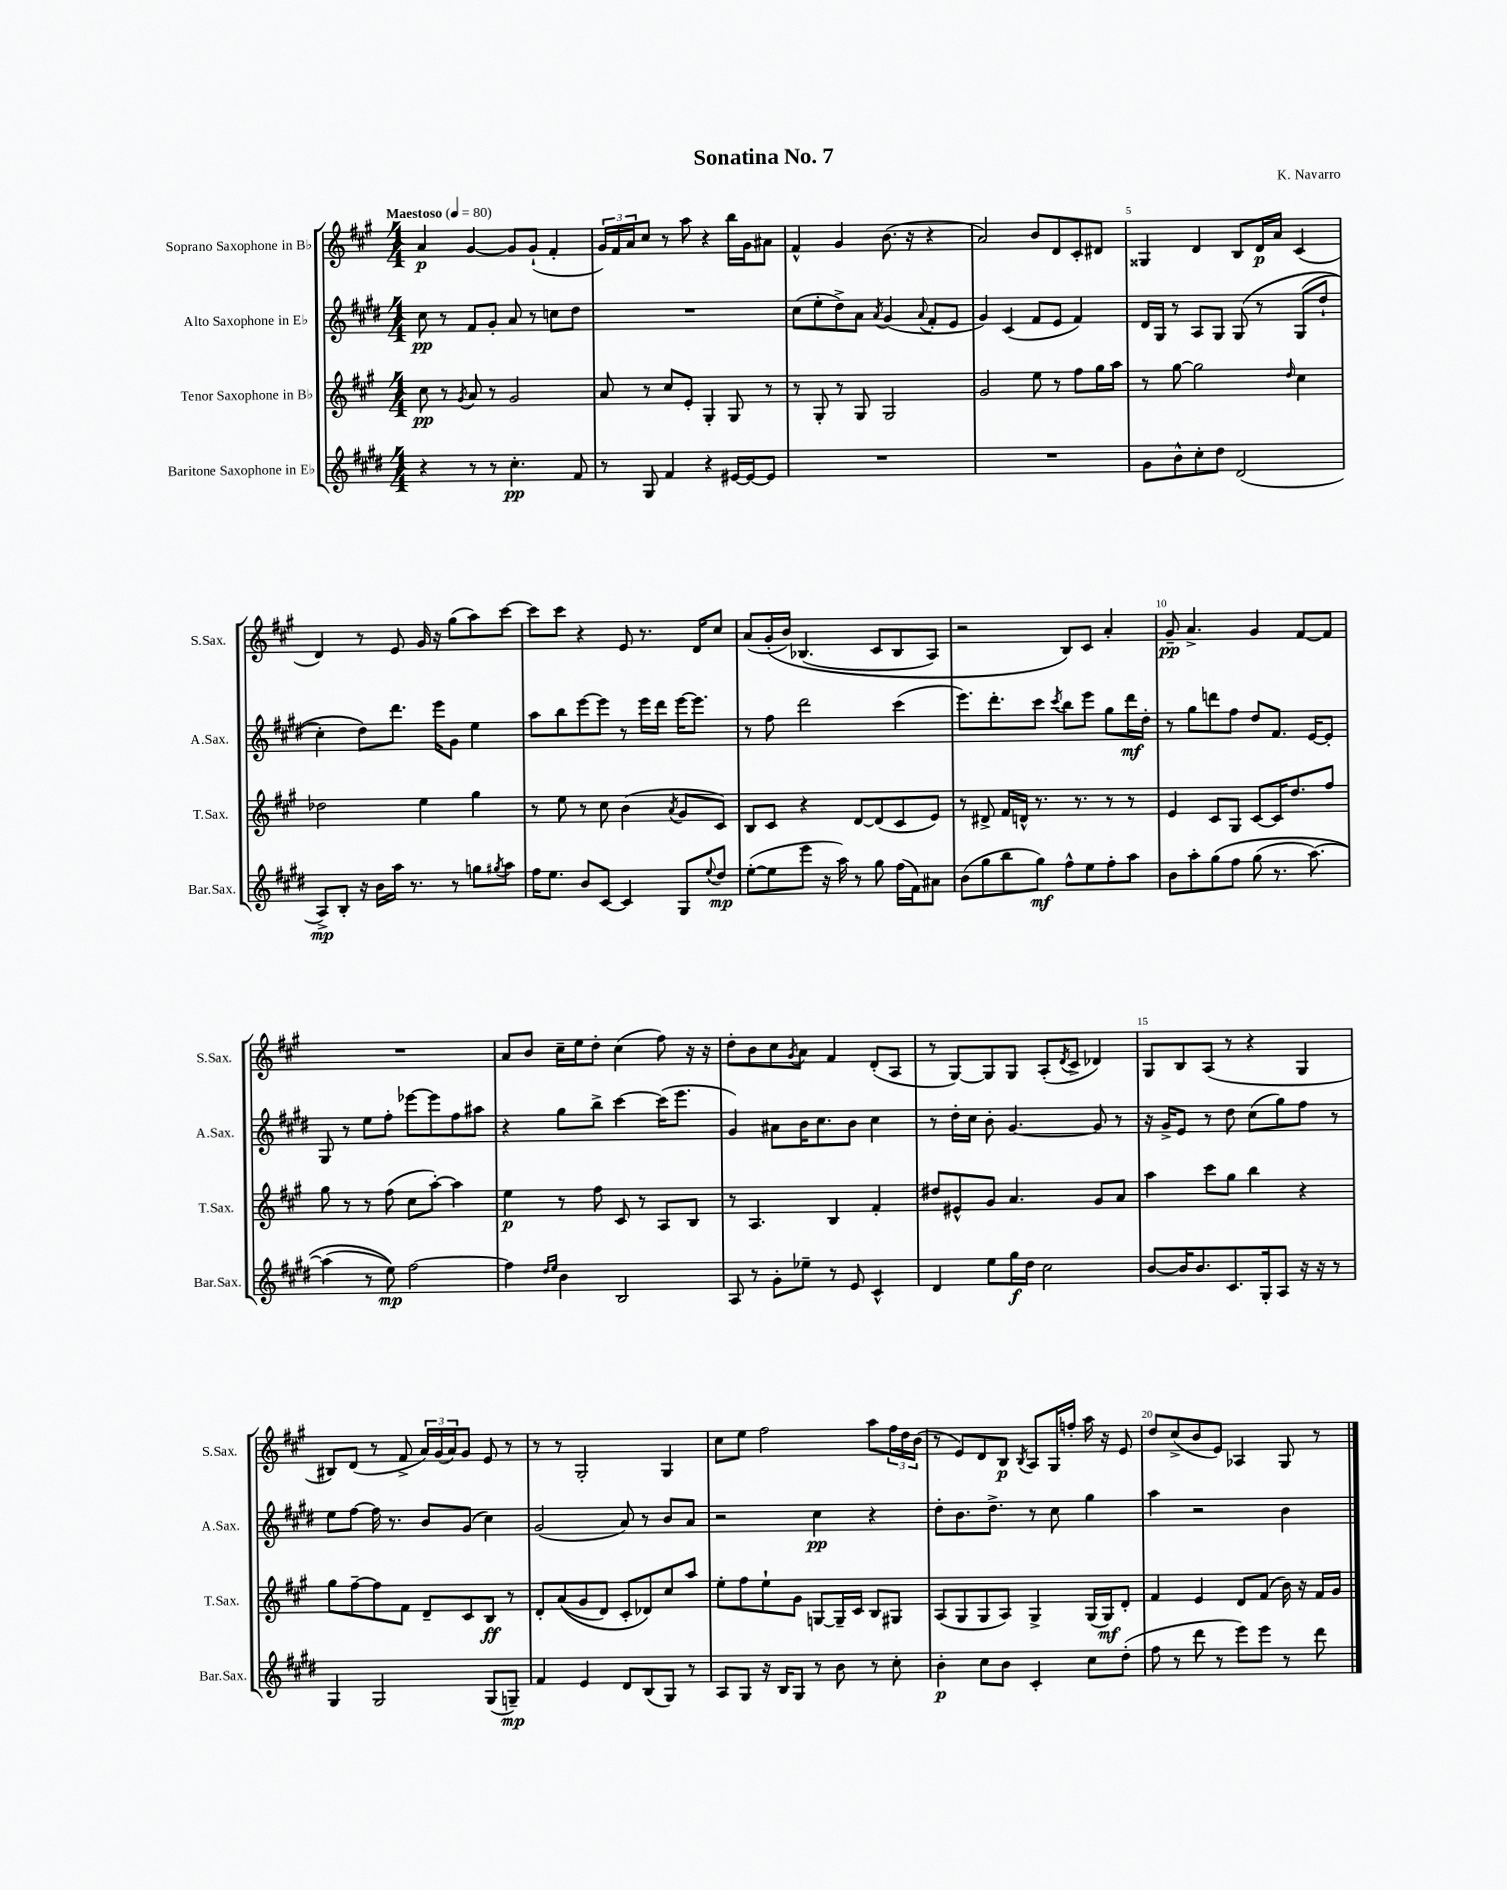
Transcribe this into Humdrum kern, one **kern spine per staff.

**kern	**kern	**kern	**kern
*staff4	*staff3	*staff2	*staff1
*clefG2	*clefG2	*clefG2	*clefG2
*k[f#c#g#d#]	*k[f#c#g#]	*k[f#c#g#d#]	*k[f#c#g#]
*M4/4	*M4/4	*M4/4	*M4/4
*MM80	*MM80	*MM80	*MM80
4r	8cc#	8cc#	4a
.	8r	8r	.
.	8qg#	.	.
8r	8a	8f#	[4g#
8r	8r	8g#'	.
4.cc#'	2g#	8a	8g#]
.	.	8r	(8g#`
.	.	8cc	4f#'
8f#	.	8dd#	.
=	=	=	=
8r	8a	1r	24g#)
.	.	.	24f#
.	.	.	24a
8G#	8r	.	8cc#
4f#	8cc#	.	8r
.	8e'	.	8aa
4r	4G#'	.	4r
[16e#	8G#	.	16bb
16e#_	.	.	16g#
8e#]	8r	.	8a#
=	=	=	=
1r	8r	(8cc#	4f#^^
.	8G#'	8ee'	.
.	8r	8dd#^)	4g#
.	8G#	8a	.
.	.	8qa	.
.	2G#	(4g#	(8.b
.	.	.	16r
.	.	8qqa	.
.	.	8f#'	4r
.	.	8e	.
=	=	=	=
1r	2g#	4g#)	2a)
.	.	(4c#	.
.	8ee	8f#	8b
.	8r	8e	8d
.	8ff#	4f#)	8c#'
.	16gg#	.	8d#
.	16aa	.	.
=	=	=	=
8g#	8r	16d#	4G##
.	.	16G#	.
8b^^	[8gg#	8r	.
8cc#'	2gg#]	8A	4d
8dd#	.	8G#	.
(2d#	.	&(8G#	8B
.	.	8r	16d
.	.	.	16a
.	16qqdd	.	.
.	4cc#	(8G#	(4c#
.	.	8dd#`	.
=	=	=	=
8A^)	2dd-	4cc#')	4d)
8B'	.	.	.
16r	.	8dd#&)	8r
16b	.	.	.
16aa	.	8.ddd#	8e
8.r	.	.	.
.	4ee	.	16g#
.	.	16eee	16r
8r	.	8g#	(8gg#
8gg	4gg#	4ee	8aa)
8qgg#	.	.	.
8aa	.	.	[8ccc#
=	=	=	=
16ff#	8r	8aa	8ccc#]
8.ee	.	.	.
.	8ee	8bb	8ccc#
8b	8r	[8eee	4r
[8c#	8cc#	8eee]	.
4c#]	(4b	8r	8e
.	.	16eee	8.r
.	.	16ddd#	.
.	8qa	.	.
8G#	8g#	[16eee	.
.	.	8.eee]	16d
8qqee	.	.	.
8dd#	8c#)	.	8cc#
=	=	=	=
([8ee'	8B	8r	(8a
8ee]	8c#	8ff#	&(16g#'
.	.	.	16b)
8eee	4r	2ddd#	(4.B-
16r	.	.	.
16aa)	.	.	.
8r	[8d	.	.
8gg#	(8d]	.	8c#
(16ff#	8c#	(4ccc#	8B-
16f#)	.	.	.
8a#	8e)	.	8A)
=	=	=	=
(8b	8r	8.eee)	2r
8gg#	8d#^	.	.
.	.	8.ddd#'	.
8bb	16f#	.	.
.	16d^^	.	.
8gg#)	8.r	8ccc#	.
.	.	8qccc#	.
8ff#^^	.	8bb	8B&)
.	8.r	.	.
8ee	.	8eee	8c#
8ff#'	8r	8gg#	4a'
8aa	8r	16ddd#	.
.	.	16dd#'	.
=	=	=	=
8b	4e	8r	8g#~
8aa'	.	8gg#	4.a^
&(8gg#	8c#	8ddd	.
8ff#	8G#	8ff#	.
(8gg#	[8c#	8dd#	4g#
8.r	16c#]	8.f#	.
.	8.dd	.	.
.	.	.	[8f#
[8.aa)	.	[16e	.
.	8ff#	8e']	8f#]
=	=	=	=
(4aa]	8gg#	8G#	1r
.	8r	8r	.
8r	8r	8ee	.
8ee)&)	(8ff#	8ff#'	.
[2ff#	8cc#	[8eee-	.
.	[8aa')	8eee-]	.
.	4aa]	8ff#	.
.	.	8aa#	.
=	=	=	=
4ff#]	4ee	4r	8a
.	.	.	8b
16qqdd#	.	.	.
16qqee	.	.	.
4b	8r	8gg#	16cc#~
.	.	.	16ee
.	8ff#	8bb^	8dd'
2B	8c#	[4ccc#	(4cc#
.	8r	.	.
.	8A	(16ccc#]	8ff#)
.	.	8.eee	.
.	8B	.	16r
.	.	.	16r
=	=	=	=
8A	8r	4g#)	8dd'
8r	4.A	.	8b
8g#'	.	8a#	8cc#
.	.	.	8qg#
8ee-~	.	16b	8a
.	.	8.cc#	.
8r	4B	.	4f#
8e	.	8b	.
4c#^^	4f#'	4cc#	(8d'
.	.	.	8A
=	=	=	=
4d#	8dd#	8r	8r
.	8e#^^	16dd#'	[8G#)
.	.	16cc#	.
8ee	8g#	8b'	8G#]
16gg#	4.a	[4.g#	8G#
16dd#	.	.	.
2cc#	.	.	(8A'
.	.	.	8qd
.	.	.	8c#^
.	8g#	8g#]	4d-)
.	8a	8r	.
=	=	=	=
[8b	4aa	16r	8G#
.	.	16g#^	.
16b]	.	8e	8B
8.b	.	.	.
.	8ccc#	8r	(8A
8.c#	8gg#	8dd#	8r
.	4bb	(8cc#	4r
16G#'	.	.	.
8A	.	8gg#)	.
16r	4r	8ff#	4G#
16r	.	.	.
8r	.	8r	.
=	=	=	=
4G#	8gg#	8ee	8B#)
.	[8ff#~	[8ff#	(8d
2G#	8ff#]	16ff#]	8r
.	.	8.r	.
.	8f#	.	8f#^
.	8d~	8b	24a)
.	.	.	(24g#
.	.	.	24a)
.	8c#	(8g#	8g#
(8G#	8B	4cc#)	8e
8G~)	8r	.	8r
=	=	=	=
4f#	8d'	(2g#	8r
.	&((8a	.	8r
4e	8g#	.	2G#'
.	8d)	.	.
8d#	8c#'	8a)	.
(8B	8d-&)	8r	.
8G#)	8cc#	8b	4G#
8r	8aa	8a	.
=	=	=	=
8A	8ee'	2r	8cc#
8G#	8ff#	.	8ee
16r	8ee`	.	2ff#
16B	.	.	.
8G#	8g#	.	.
8r	[8G	4cc#	.
8b	16G~]	.	.
.	16c#	.	.
8r	8B	4r	8aa
8cc#'	8G#	.	24ff#
.	.	.	24dd
.	.	.	(24b
=	=	=	=
4b'	(8A	8dd#'	8r
.	8G#	8.b	8e)
8cc#	8G#	.	8d
.	.	8.dd#^	.
8b	8A)	.	8B
.	.	.	8qB
4c#'	4G#^	8r	8A
.	.	8cc#	16G#
.	.	.	16ff'
8cc#	(16G#	4gg#	16aa
.	16G#)	.	16r
(8dd#'	8d'	.	8e
=	=	=	=
8ff#	4f#	4aa	8dd
8r	.	.	(8cc#^
8ddd#	4e	2r	8b
8r	.	.	8e)
8eee)	8d	.	4A-
8eee	(8f#	.	.
8r	16b)	4b	8G#
.	16r	.	.
8ddd#	16f#	.	8r
.	16g#	.	.
==	==	==	==
*-	*-	*-	*-
